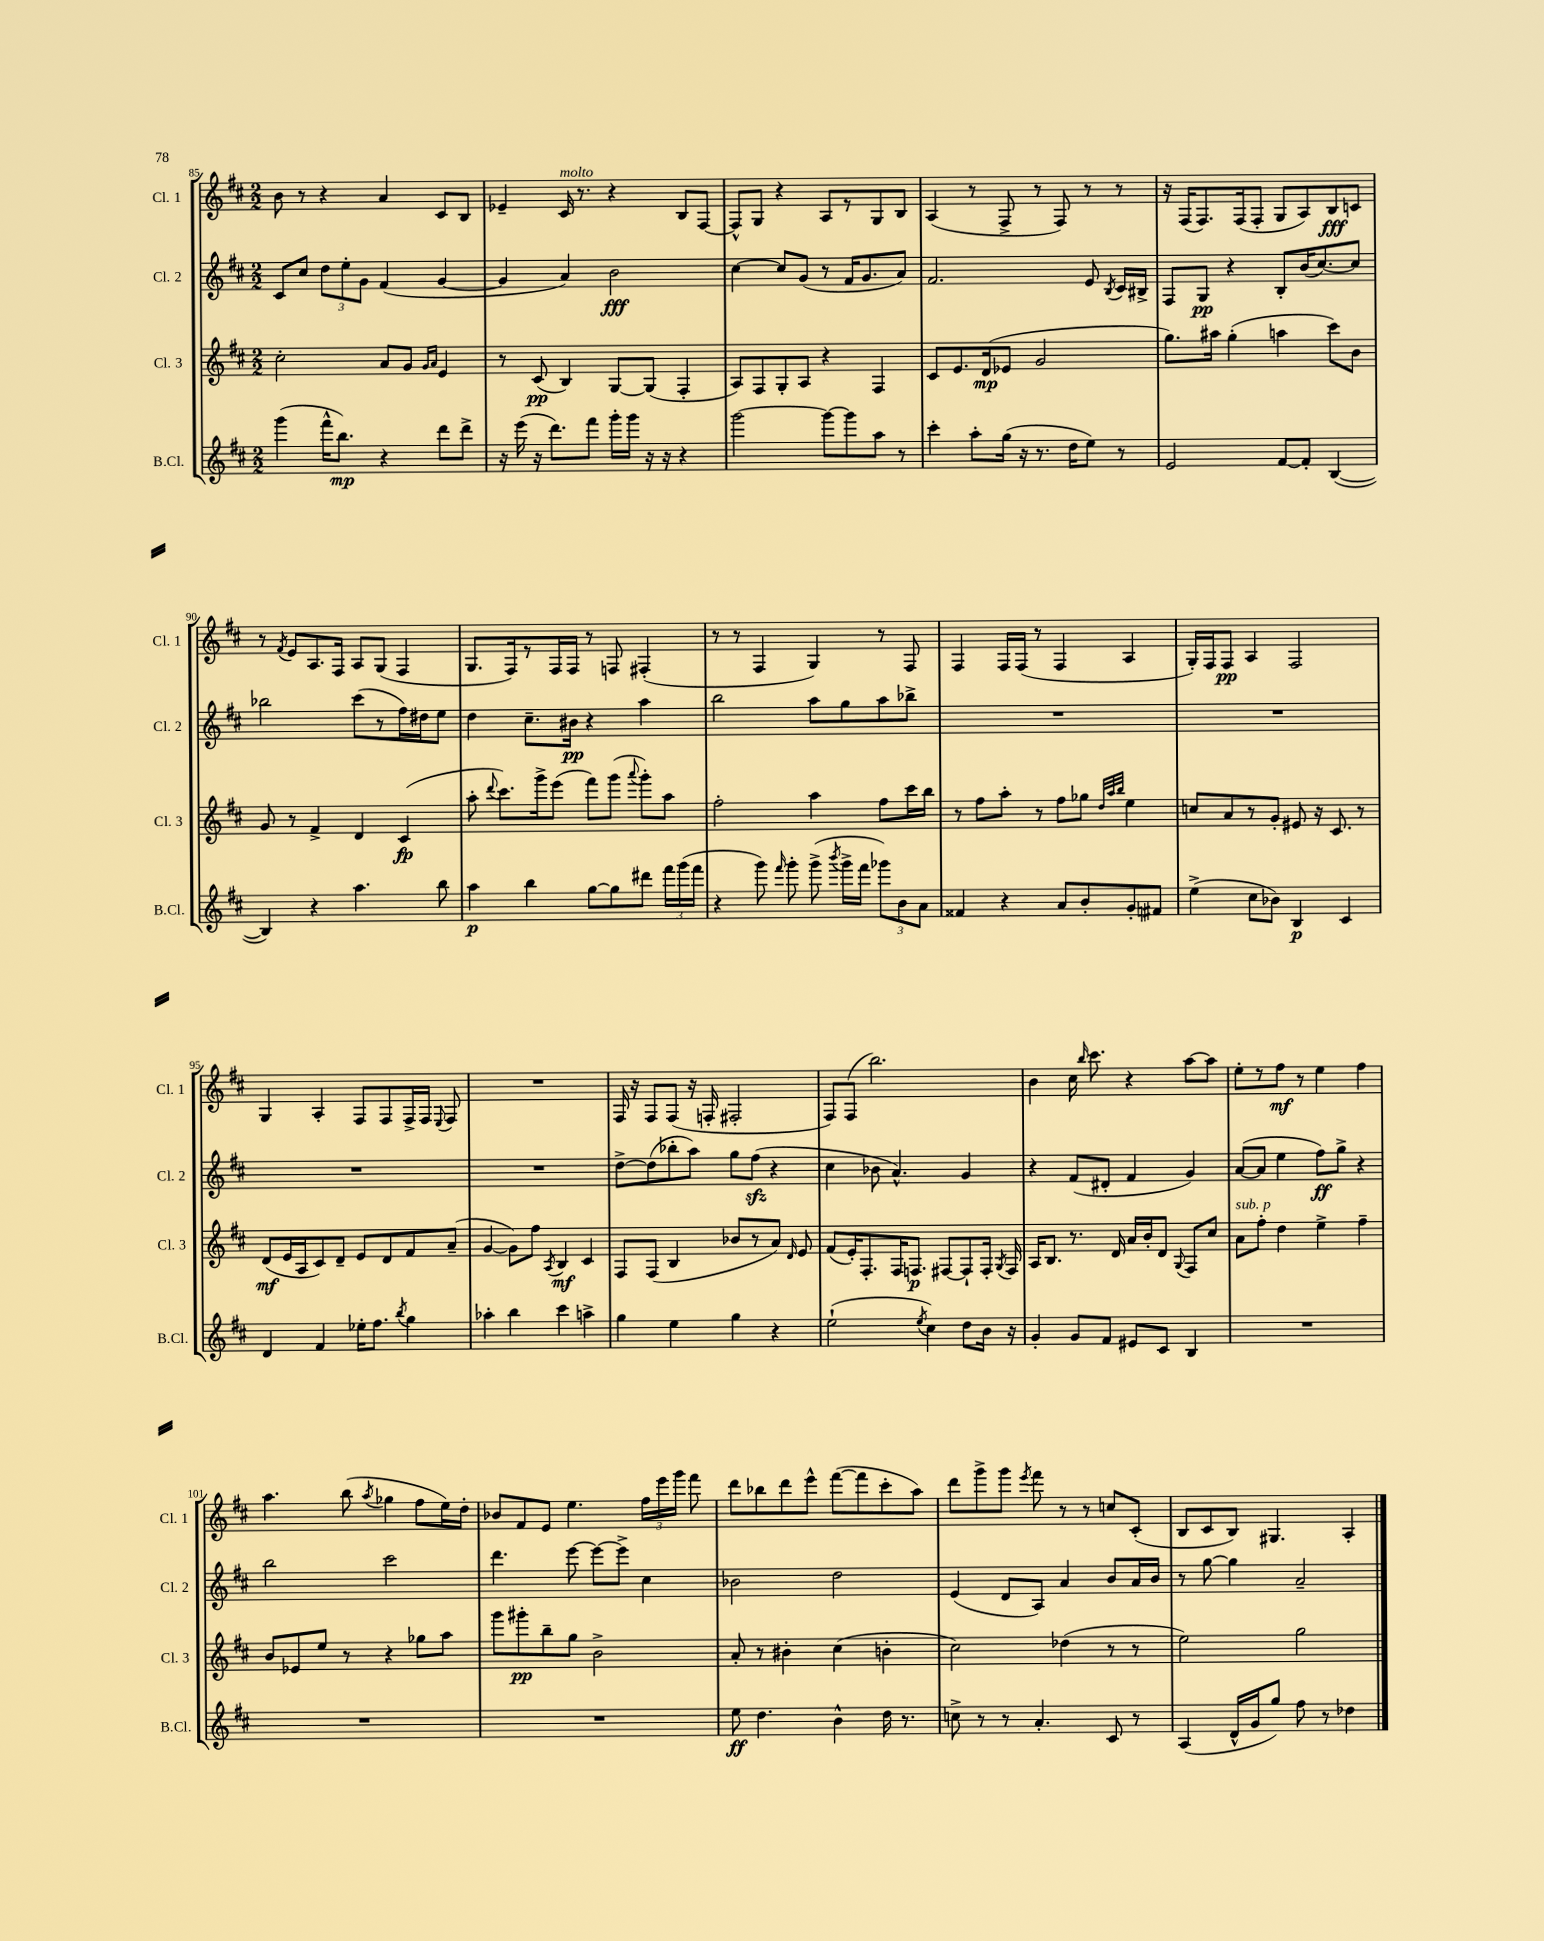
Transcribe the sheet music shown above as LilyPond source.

<<
\new StaffGroup <<
\new Staff = "s0" \with { instrumentName = "Cl. 1" shortInstrumentName = "Cl. 1" } {
    \clef treble \key d \major \numericTimeSignature \time 2/2
    \autoBeamOff b'8 r8 r4 a'4 cis'8[ b8] |
    ees'4-- cis'16^\markup { \italic "molto" } r8. r4 b8[ fis8]~ |
    fis8[-^ g8] r4 a8[ r8 g8 b8] |
    a4( r8 fis8-> r8 fis8) r8 r8 |
    r16 fis16[( fis8.) fis16( fis8]-. g8[ a8) b8\fff c'8] |
    r8 \acciaccatura { fis'8 } e'8[ a8. fis16] a8[ g8]( fis4 |
    g8.[ fis16) r8 fis16 fis16] r8 f8 fis4-.( |
    r8 r8 fis4 g4) r8 fis8 |
    fis4 fis16[ fis16]( r8 fis4 a4 |
    g16[-.) fis16 fis8]\pp a4 fis2 |
    g4 a4-. fis8[ fis8 fis16-> fis16] \appoggiatura { e8 } fis8 |
    R1 |
    fis16 r16 fis8[ fis8]( r16 f16-. fis2-. |
    fis8[) fis8]( b''2.) |
    b'4 cis''16 \grace { b''16 } cis'''8. r4 a''8[~ a''8] |
    e''8[-. r8 fis''8]\mf r8 e''4 fis''4 |
    a''4. b''8( \acciaccatura { a''8 } ges''4 fis''8[ e''16) d''16]-. |
    bes'8[ fis'8 e'8] e''4. \tuplet 3/2 { fis''16[ e'''16 g'''16] } fis'''8 |
    d'''8[ bes''8 d'''8 e'''8]-^ fis'''8[~( fis'''8 cis'''8-. a''8]) |
    d'''8[ g'''8-> g'''8] \acciaccatura { e'''8 } fis'''8 r8 r8 c''8[ cis'8]-.( |
    b8[ cis'8 b8]) gis4. a4-. \bar "|." |
}
\new Staff = "s1" \with { instrumentName = "Cl. 2" shortInstrumentName = "Cl. 2" } {
    \clef treble \key d \major \numericTimeSignature \time 2/2
    \autoBeamOff cis'8[ cis''8] \tuplet 3/2 { d''8[ e''8-. g'8] } fis'4( g'4~ |
    g'4 a'4) b'2\fff |
    cis''4~ cis''8[ g'8]( r8 fis'16[ g'8. a'8]) |
    fis'2. e'8 \acciaccatura { b8 } cis'16[ bis16]-> |
    fis8[ g8]\pp r4 b8[-. b'16( cis''8.~) cis''8] |
    bes''2 cis'''8[( r8 fis''16) dis''16 e''8] |
    d''4 cis''8.[-- bis'16]\pp r4 a''4 |
    b''2 a''8[ g''8 a''8 bes''8]-> |
    R1 |
    R1 |
    R1 |
    R1 |
    d''8[~-> d''8( bes''8-. a''8]) g''8[ fis''8]\sfz( r4 |
    cis''4 bes'8 a'4.-^) g'4 |
    r4 fis'8[( dis'8]-. fis'4 g'4) |
    a'8[~( a'8] e''4 fis''8[\ff) g''8]-> r4 |
    b''2 cis'''2 |
    d'''4. e'''8~ e'''8[~ e'''8]-> cis''4 |
    bes'2 d''2 |
    e'4( d'8[ a8]) a'4 b'8[ a'16 b'16] |
    r8 g''8~ g''4 a'2-- \bar "|." |
}
\new Staff = "s2" \with { instrumentName = "Cl. 3" shortInstrumentName = "Cl. 3" } {
    \clef treble \key d \major \numericTimeSignature \time 2/2
    \autoBeamOff cis''2-. a'8[ g'8] \grace { g'16[ a'16] } e'4 |
    r8 cis'8\pp( b4) g8[~ g8]( fis4-. |
    a8[) fis8 g8-. a8] r4 fis4 |
    cis'8[ e'8. d'16\mp( ees'8] g'2 |
    g''8.[) ais''16] g''4-.( a''4 cis'''8[) b'8] |
    g'8 r8 fis'4-> d'4 cis'4\fp( |
    a''8-. \appoggiatura { d'''8 } cis'''8.[) g'''16-> e'''8]( fis'''8[) g'''8]( \appoggiatura { a'''8 } g'''8[-.) a''8] |
    fis''2-. a''4 fis''8[ cis'''16 b''16] |
    r8 fis''8[ a''8]-. r8 fis''8[ ges''8] \grace { d''32[ a''32 b''32] } e''4 |
    c''8[ a'8 r8 g'8]-. eis'8 r16 cis'8. r8 |
    d'8[\mf( e'16 a16 cis'8) d'8]-- e'8[ d'8 fis'8 a'8]--( |
    g'4~ g'8[) fis''8] \acciaccatura { a8 } b4\mf cis'4 |
    fis8[ fis8]( b4 bes'8[ r8 a'8]) \grace { d'16 } e'8 |
    fis'8[( e'16-.) fis8.-. fis16 f8.]\p fis8[~ fis8-! fis16]-. \acciaccatura { g8 } fis16 |
    a16[ b8.] r8. d'16 a'16[ b'16-. d'8] \appoggiatura { g8 } fis8[ cis''8] |
    a'8[^\markup { \italic "sub. p" } fis''8]-. d''4 e''4-> fis''4-- |
    b'8[ ees'8 e''8] r8 r4 ges''8[ a''8] |
    g'''8[ gis'''8-.\pp b''8-- g''8] b'2-> |
    a'8-. r8 bis'4-. cis''4( b'4-. |
    cis''2) des''4( r8 r8 |
    e''2) g''2 \bar "|." |
}
\new Staff = "s3" \with { instrumentName = "B.Cl." shortInstrumentName = "B.Cl." } {
    \clef treble \key d \major \numericTimeSignature \time 2/2
    \autoBeamOff g'''4( fis'''16[-^ b''8.]\mp) r4 d'''8[ d'''8]-> |
    r16 e'''16( r16 d'''8.[) fis'''8] g'''16[-. g'''16] r16 r16 r4 |
    g'''2~ g'''8[~ g'''8 a''8] r8 |
    cis'''4-. a''8[-. g''16]( r16 r8. d''16[ e''8]) r8 |
    e'2 fis'8[~ fis'8]-. b4~( |
    b4) r4 a''4. b''8 |
    a''4\p b''4 g''8[~ g''8 dis'''8] \tuplet 3/2 { fis'''16[ g'''16( fis'''16] } |
    r4 g'''8) \grace { fis'''16 } g'''8-. g'''8->( \acciaccatura { b'''8 } g'''16[-> fis'''16] \tuplet 3/2 { ges'''8[) b'8 a'8] } |
    fisis'4 r4 a'8[ b'8-. g'8-. fis'8] |
    e''4->( cis''8[ bes'8]) b4\p cis'4 |
    d'4 fis'4 ees''16[-. fis''8.] \acciaccatura { b''8 } g''4 |
    aes''4-. b''4 cis'''4 a''4-> |
    g''4 e''4 g''4 r4 |
    e''2-!( \acciaccatura { e''8 } cis''4) d''8[ b'16] r16 |
    g'4-. g'8[ fis'8] eis'8[ cis'8] b4 |
    R1 |
    R1 |
    R1 |
    e''8\ff d''4. b'4-^ d''16 r8. |
    c''8-> r8 r8 a'4.-. cis'8 r8 |
    a4( d'16[-^ g'16 g''8]) fis''8 r8 des''4 \bar "|." |
}
>>
>>
\layout { \context { \Score currentBarNumber = #85 } }
